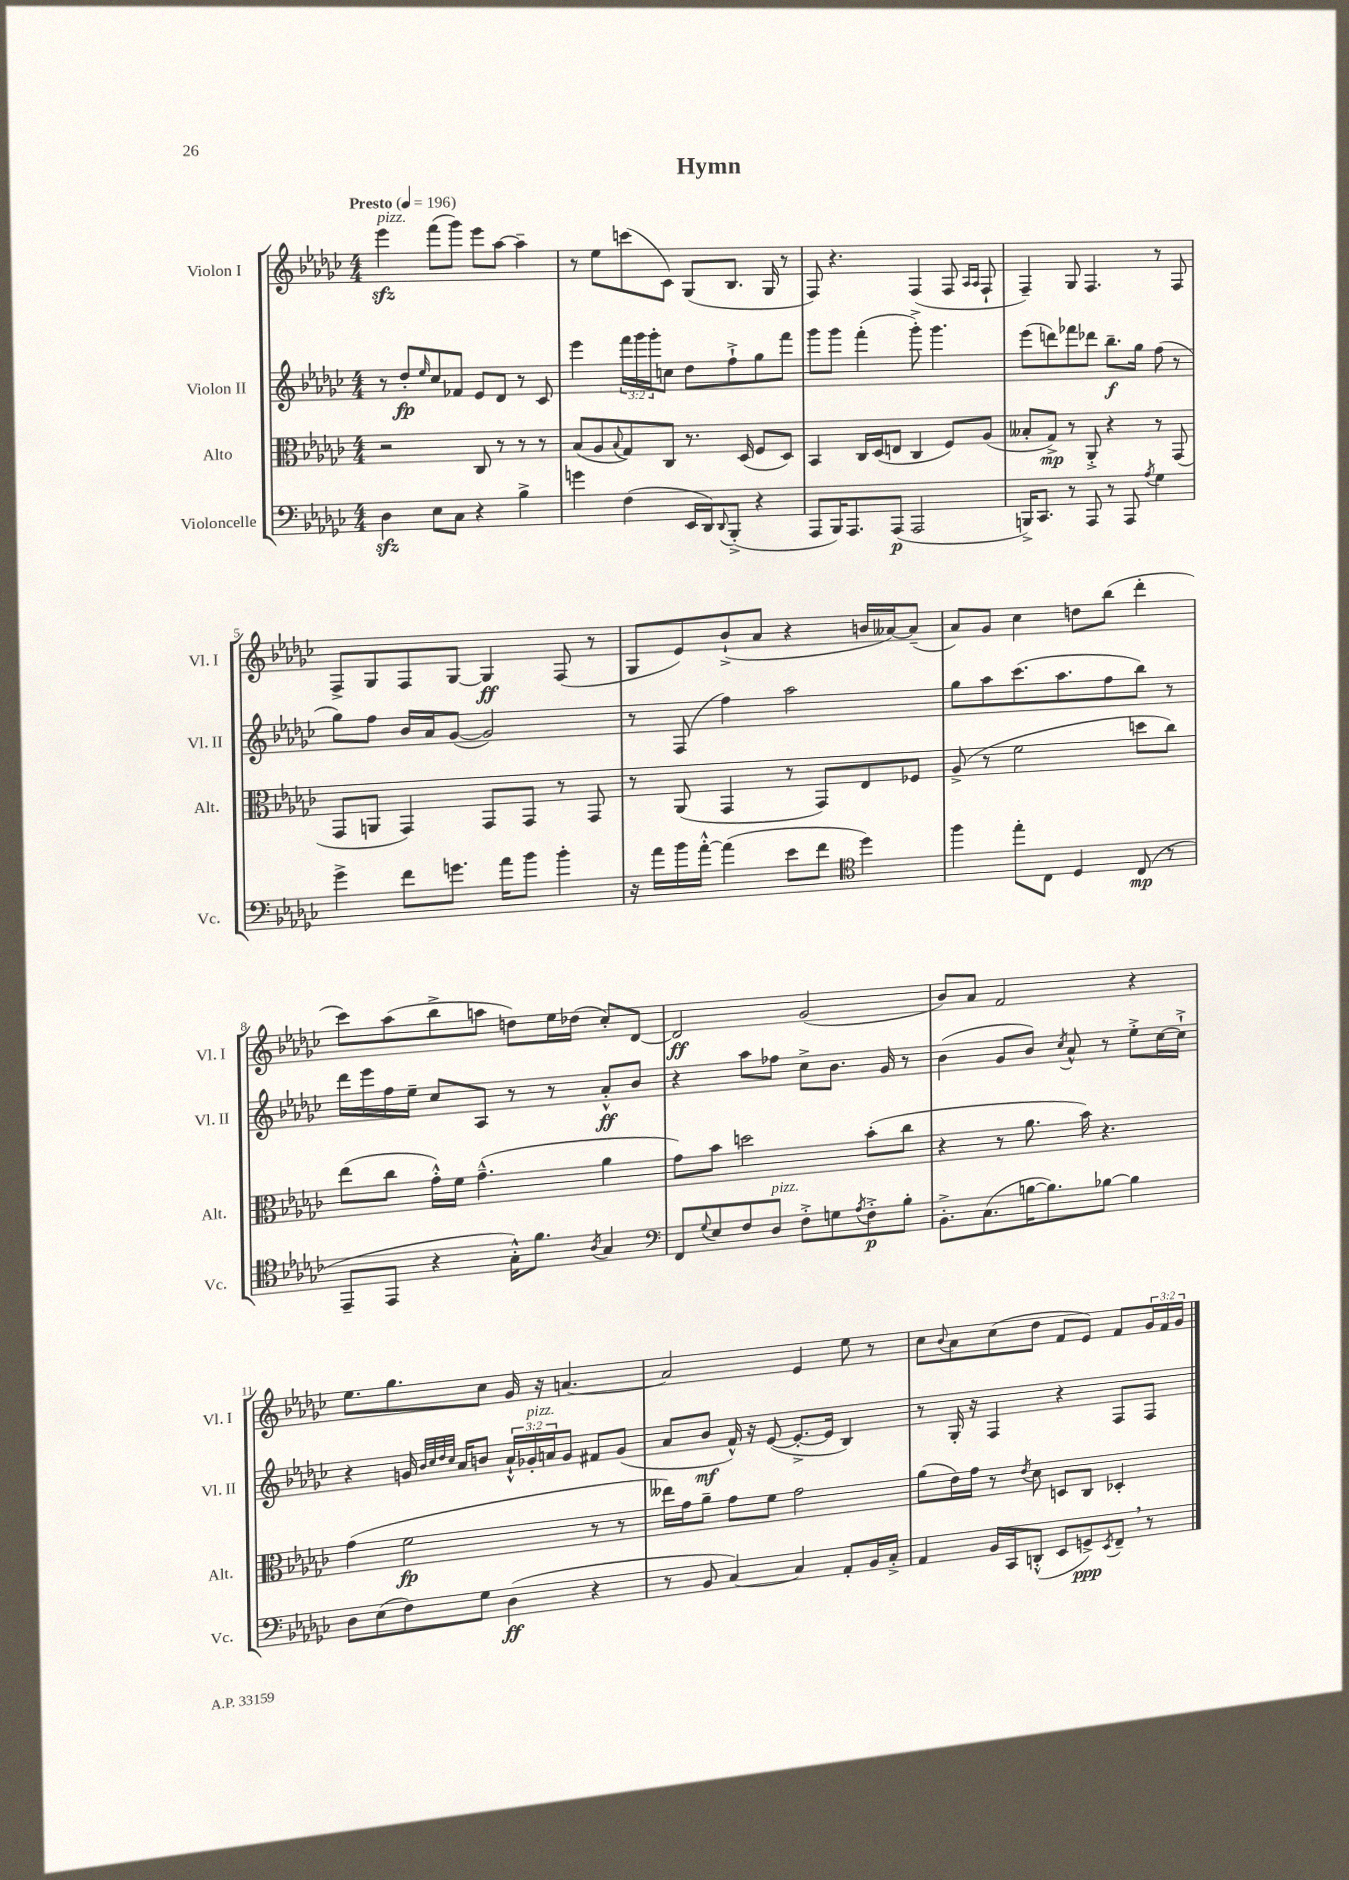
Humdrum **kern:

**kern	**kern	**kern	**kern
*staff4	*staff3	*staff2	*staff1
*clefF4	*clefC3	*clefG2	*clefG2
*k[b-e-a-d-g-c-]	*k[b-e-a-d-g-c-]	*k[b-e-a-d-g-c-]	*k[b-e-a-d-g-c-]
*M4/4	*M4/4	*M4/4	*M4/4
*MM196	*MM196	*MM196	*MM196
4D-\	2r	8r	4eee-\
.	.	8dd-'/L	.
.	.	16qqee-/	.
8E-\L	.	8cc-/	(8fff\L
8C-\J	.	8f-/J	8ggg-\J)
4r	8C-/	8e-/L	8eee-\L
.	8r	8d-/J	[8aa-\J
4B-^\	8r	8r	4aa-~\]
.	8r	8c-/	.
=	=	=	=
4g\	(8B-/L	4eee-\	8r
.	8A-/	.	8ee-\L
.	8qqB-/	.	.
(4F\	8G-/)	24fff\LL	(8ccc\
.	.	24ggg-\	.
.	.	24ggg-'\J	.
.	8C-/J	8cc\J	8c-\J)
16EE-/LL	8.r	8dd-\L	(8G-/L
16DD-/J)	.	.	.
8qqDD-/	.	.	.
(8BBB-'^/J	.	8ff`^\	8.B-/J
.	(16D-/	.	.
4r	8F/L	8gg-\	.
.	.	.	16G-/
.	8D-/J)	8fff\J	8r
=	=	=	=
8AAA-/L	4BB-/	8ggg-\L	8F/)
16BBB-/K)	.	8ggg-\J	4.r
8.AAA-/	.	.	.
.	16C-/LL	(4fff'\	.
.	(16D-/J	.	.
(8AAA-/J	8E/J	.	.
2AAA-/	4C-/	8ggg-'^\)	(4F/
.	.	4.ggg-\	.
.	8F/L)	.	8F/
.	.	.	16qqA-/LL
.	.	.	16qqA-/JJ
.	(8A-/J	.	8F`/
=	=	=	=
16BBB^/LK)	8B--'/L	(8eee-\L	4F~/)
8.CC-/J	.	.	.
.	8G-^/J)	8ddd\)	.
8r	8r	8fff-\	8G-/
8AAA-/	8AA-'^/	8ddd-\J	4.F/
8r	4r	8.bb-~\L	.
8AAA-/	.	.	.
.	.	16gg-\Jk	.
8qA-/	.	.	.
4G-\	8r	(8ff\	8r
.	(8GG-/	8r	8F/
=	=	=	=
4g-^\	8GG-/L	8gg-\L)	8F^/L
.	8AA/J	8ff\J	8G-/
8f\L	4GG-/)	16b-/LL	8F/
.	.	16a-/J	.
8.g\J	.	([8g-/J	[8G-/J
.	8GG-/L	2g-/])	4G-/]
16a-\LK	.	.	.
8b-\J	8GG-/J	.	.
4b-'\	8r	.	(8F/
.	8GG-/	.	8r
=	=	=	=
16r	8r	8r	8G-/L
16a-\LL	.	.	.
16b-\	(8AA-/	(8F/	8e-/)
[16a-'^^\JJ	.	.	.
(4a-\]	4GG-/	4ff\)	(8b-`^/
.	.	.	8a-/J
8e-\L	8r	2aa-\	4r
8f\J	8GG-/L)	.	.
*clefC4	*	*	*
4dd-\)	8E-/	.	16b/LL
.	.	.	[16a--/J)
.	8F-/J	.	(8a--~/]J
=	=	=	=
4ff\	(8A-^/	8gg-\L	8a-/L)
.	8r	8aa-\	8g-/J
8ee-'\L	2f\	(8.ccc-\	4cc-\
8C-\J	.	.	.
.	.	8.aa-\	.
4D-/	.	.	8dd\L
.	.	8ff\	(8bb-\J
(8C-/	8dd\L	8bb-\J)	4ddd-'\
8r	8cc-\J)	8r	.
=	=	=	=
8EE-~/L	(8ee-\L	16ddd-\LL	8ccc-\L)
.	.	16eee-\	.
8EE-/J	8cc-\J	16ff\	(8aa-\
.	.	16ee-~\JJ	.
4r	16g-'^^\LL)	8cc-/L	8bb-^\
.	16f\JJ	.	.
.	(4.g-~^^\	8A-/J	8aa\J
16G-'^^\LK)	.	8r	8dd\L)
8.f\J	.	.	.
.	.	8r	16ee-\L
.	.	.	(16dd-\JJ
8qA-/	.	.	.
4G-/	4a-\	8a-'^^/L	8cc-'/L)
.	.	8b-/J	[8d-/J
=	=	=	=
*clefF4	*	*	*
8FF/L	8g-\L)	4r	2d-/]
8qqG-/	.	.	.
8E-/	8b-\J	.	.
8F/	2dd\	8aa-\L	.
8D-/J	.	8ff-\J	.
8F'^\L	.	8cc-^\L	(2g-/
8G\	.	8.b-\J	.
8qA-/	.	.	.
8F'^\	(8b-'\L	.	.
.	.	16g-/	.
8B-'\J	8cc-\J	8r	.
=	=	=	=
8.BB-'^\L	4r	(4b-\	8b-/L)
.	.	.	8a-/J
(8.C-\	.	.	.
.	8r	8g-/L	2f/
[16B\K	8.a-\	8b-/J)	.
8.B\])	.	.	.
.	.	8qcc-/	.
.	.	8a-^^/	.
.	16b-\)	.	.
[8B-\J	4.r	8r	.
4B-\]	.	8ee-'^\L	4r
.	.	[16cc-\L	.
.	.	16cc-`^\]JJ	.
=	=	=	=
8D-\L	(4g-\	4r	8.ee-\L
(8E-\	.	.	.
.	.	.	8.gg-\
8F\)	2f\	16g/	.
.	.	32qqb-/LLL	.
.	.	32qqcc-/	.
.	.	32qqdd-/	.
.	.	32qqcc-/JJJ	.
.	.	16a-/LK	.
8G-\J	.	8b/J	8cc-\J
(4D-\	.	24a-`^^/LL	16g-/
.	.	24g-'/	.
.	.	.	16r
.	.	24a/J	.
.	.	8g-/J	[4.a/
4r	8r	8f#/L	.
.	8r	(8g-/J	.
=	=	=	=
8r	16ee--\LL)	8a-/L	2a/]
.	16g-\J	.	.
8BB-/	8a-~\J	8b-/J	.
[4C-/)	8g-\L	16f^^/)	.
.	.	16r	.
.	8f\J	([8e-/	.
4C-/]	2g-\	8.e-'^/_L	4e-/
.	.	16e-/]Jk	.
8AA-'/L	.	4B-/)	8ee-\
16BB-/L	.	.	8r
16C-'^/JJ	.	.	.
=	=	=	=
4AA-/	(8a-\L	8r	8cc-\L
.	.	.	8qqb-/
.	16e-\L)	16G-'/	8a-\
.	16g-\JJ	16r	.
16BB-/LL	8r	4F/	(8cc-\
16CC-/J	.	.	.
.	8qe-/	.	.
(8DD'^^/J	8d-\	.	8dd-\J
8EE-/L	8D/L	4r	8f/L
8GG^/)	8C-/J	.	8e-/J)
8qEE-/	.	.	.
8FF~/J	4D-'/	8F/L	8f/L
8r	.	8F/J	24g-/L
.	.	.	24f/
.	.	.	24g-/JJ
==	==	==	==
*-	*-	*-	*-
